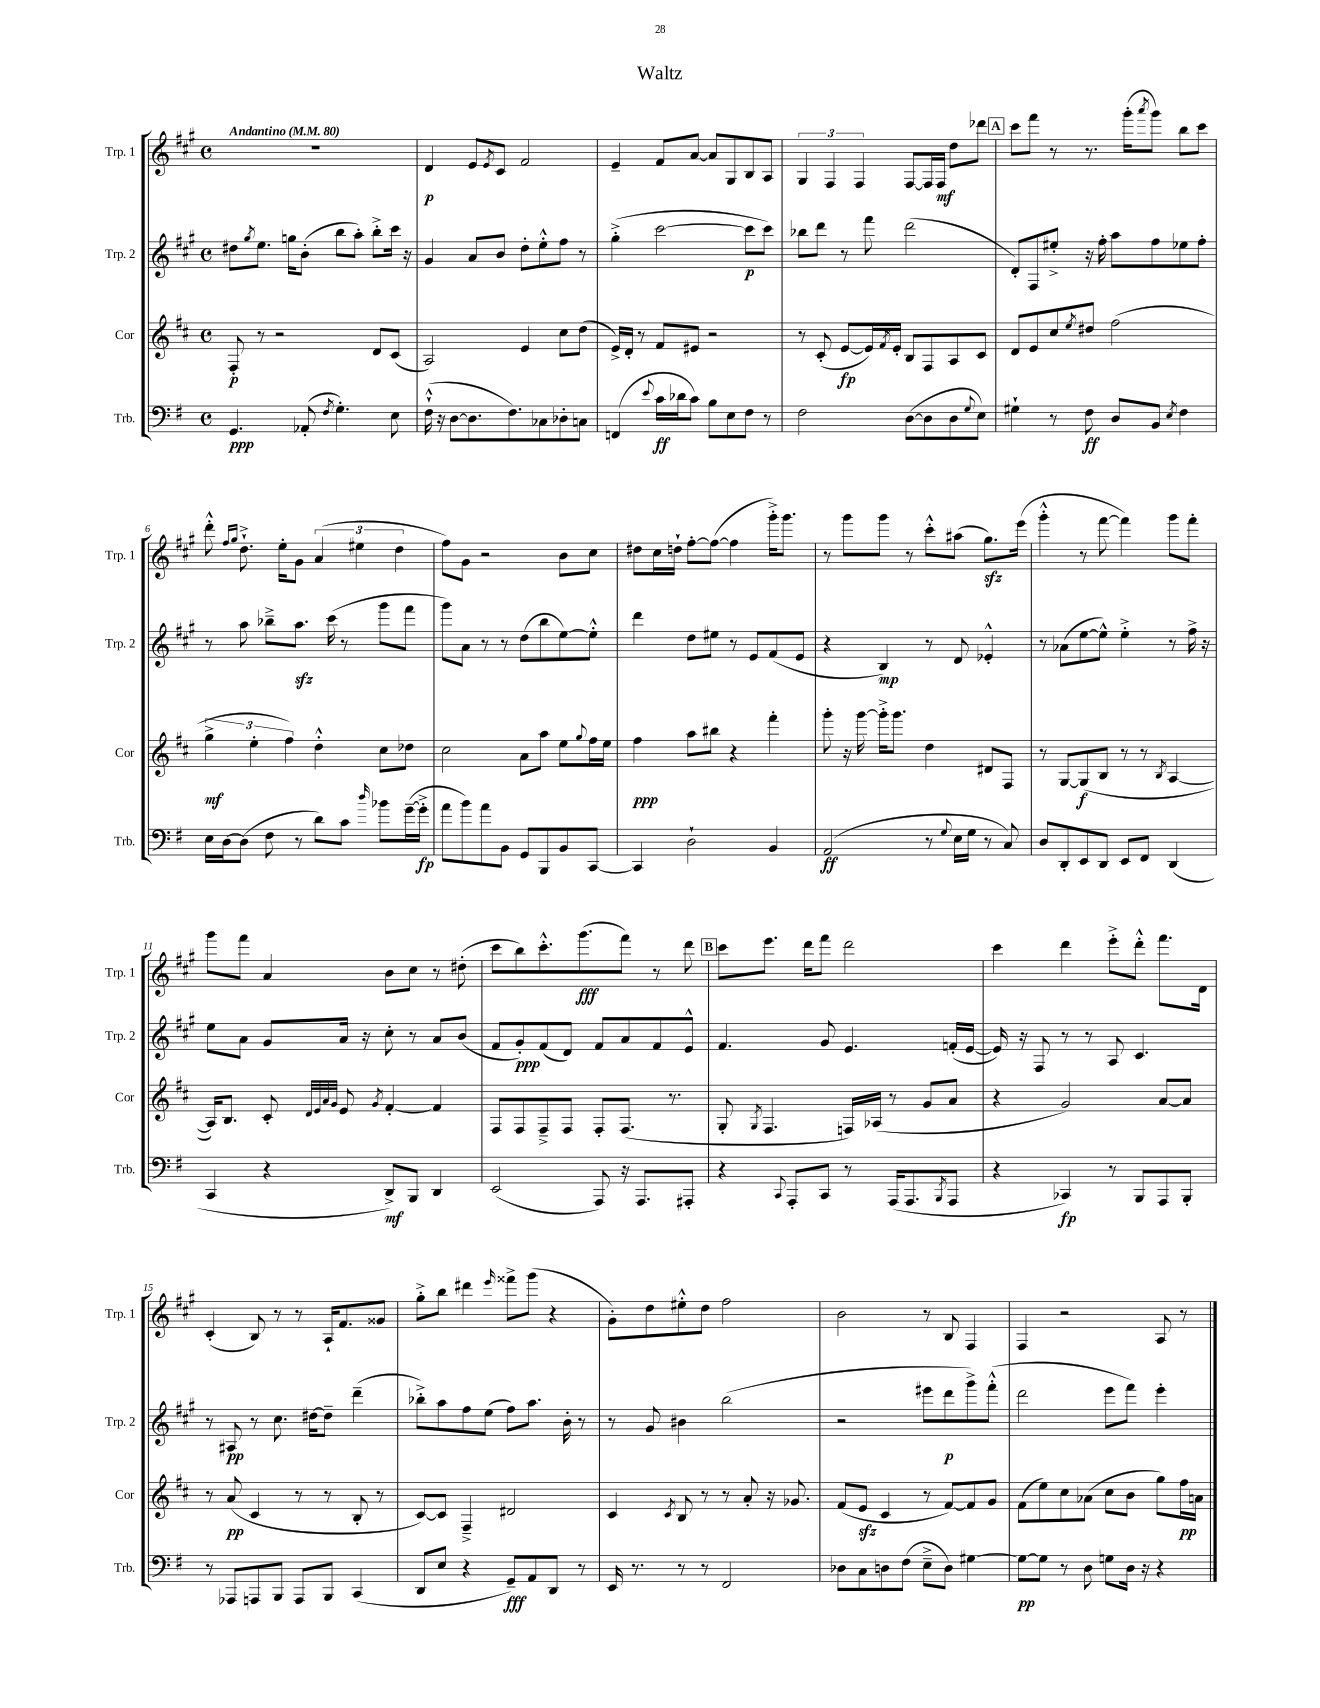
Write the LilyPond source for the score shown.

\header { title = "Waltz" }
<<
\new StaffGroup <<
\new Staff = "s0" \with { instrumentName = "Trp. 1" shortInstrumentName = "Trp. 1" } {
    \clef treble \key a \major \defaultTimeSignature \time 4/4 \tempo "Andantino" 4 = 80
    R1 |
    d'4\p e'8 \acciaccatura { e'8 } cis'8 fis'2 |
    e'4-- fis'8 a'8~ a'8 gis8 b8 a8 |
    \tuplet 3/2 { gis4 fis4 fis4 } fis8~ fis16 fis16\mf d''8 des'''8 |
    \mark \markup { \box "A" } cis'''8 fis'''8 r8 r8. gis'''16-.( \acciaccatura { a'''8 } gis'''8) b''8 cis'''8 |
    d'''8-.-^ \grace { fis''16 gis''16 } d''8.-!-> e''16-. gis'8 \tuplet 3/2 { a'4( eis''4 d''4 } |
    fis''8) gis'8 r2 b'8 cis''8 |
    dis''8 cis''16 d''16-! fis''8~-. fis''8~( fis''4 gis'''16-.->) gis'''8. |
    r8 gis'''8 gis'''8 r8 cis'''8-.-^ ais''8( gis''8.\sfz) e'''16( |
    gis'''4-.-^ r8 fis'''8~ fis'''4) gis'''8 fis'''8-. |
    gis'''8 fis'''8 a'4 b'8 cis''8 r8 dis''8-.( |
    cis'''8 b''8) cis'''8.-.-^ gis'''8.\fff( fis'''8) r8 d'''8 |
    \mark \markup { \box "B" } cis'''8 e'''8. d'''16 fis'''8 d'''2 |
    cis'''4 d'''4 e'''8-.-> d'''8-.-^ fis'''8. d'16 |
    cis'4-.( b8) r8 r8 a16-! fis'8. gisis'8 |
    gis''8-.-> b''8 dis'''4 \grace { e'''16 } fisis'''8-> gis'''8( r4 |
    gis'8-.) d''8 eis''8-.-^ d''8 fis''2 |
    b'2 r8 b8 fis4 |
    fis4 r2 a8 r8 \bar "|." |
}
\new Staff = "s1" \with { instrumentName = "Trp. 2" shortInstrumentName = "Trp. 2" } {
    \clef treble \key a \major \defaultTimeSignature \time 4/4
    dis''8 \acciaccatura { gis''8 } e''8. g''16 b'8-.( b''8 a''8-.) b''8-.-> cis'''16 r16 |
    gis'4 a'8 b'8 d''8-. e''8-.-^ fis''8 r8 |
    gis''4-.->( cis'''2~ cis'''8\p cis'''8) |
    bes''8 d'''8 r8 fis'''8 d'''2( |
    \mark \markup { \box "A" } d'8-.) fis8 eis''8-.-> r16 fis''16-. a''8 fis''8 ees''8 fis''8-. |
    r8 a''8 bes''8---> a''8.\sfz cis'''16( r8 gis'''8 fis'''8 |
    gis'''8) a'8 r8 r8 d''8( b''8 e''8~) e''8-.-^ |
    d'''4 d''8 eis''8 r8 e'8 fis'8( e'8 |
    r4 b4\mp) r8 d'8 ees'4-.-^ |
    r8 aes'8( e''8~ e''8-^) e''4-.-> r8 fis''16-> r16 |
    e''8 a'8 gis'8 a'16 r16 cis''8-. r8 a'8 b'8( |
    fis'8 gis'8-.\ppp) fis'8( d'8) fis'8 a'8 fis'8 e'8-^ |
    \mark \markup { \box "B" } fis'4. gis'8 e'4. f'16-.( e'16~ |
    e'16) r16 fis8 r8 r8 a8 cis'4. |
    r8 ais8\pp r8 cis''8. dis''16~ dis''8-- d'''4--( |
    bes''8-.->) a''8 fis''8 e''8( fis''8) a''8. b'16-. r8 |
    r8 gis'8 bis'4 b''2( |
    r2 eis'''8 d'''8\p gis'''8->) fis'''8-.-^( |
    d'''2 e'''8 fis'''8) e'''4-. \bar "|." |
}
\new Staff = "s2" \with { instrumentName = "Cor" shortInstrumentName = "Cor" } {
    \clef treble \key d \major \defaultTimeSignature \time 4/4
    fis8-.\p r8 r2 d'8 cis'8( |
    a2) e'4 cis''8 d''8( |
    e'16->) d'16-. r8 fis'8 eis'8 r2 |
    r8 cis'8-.( e'8~\fp e'16) \acciaccatura { fis'8 } e'16-. b8 fis8 a8 cis'8 |
    \mark \markup { \box "A" } d'8 e'8 cis''8 \acciaccatura { e''8 } dis''8 fis''2( |
    \tuplet 3/2 { g''4->\mf e''4-. fis''4) } d''4-.-^ cis''8 des''8 |
    cis''2 a'8 a''8 e''8 \appoggiatura { g''8 } fis''16 e''16 |
    fis''4\ppp a''8 bis''8 r4 fis'''4-. |
    g'''8-. r16 g'''16~ g'''16-.-> g'''8. d''4 dis'8 fis8 |
    r8 g8~ g8\f( b8 r8 r8 \acciaccatura { b8 } a4~ |
    a16) b8. cis'8-. \grace { d'32 e'32 a'32 g'32 } e'8 \acciaccatura { g'8 } fis'4~-. fis'4 |
    fis8 fis8 fis8---> fis8 fis8-. fis8.( r8. |
    \mark \markup { \box "B" } g8-. \acciaccatura { g8 } fis4. f16) aes16( r8 g'8 a'8 |
    r4 g'2) a'8~ a'8 |
    r8 a'8\pp( cis'4 r8 r8 b8-. r8 |
    cis'8~) cis'8 fis4---> dis'2 |
    cis'4 \acciaccatura { cis'8 } b8 r8 r8 a'8-. r16 ges'8. |
    fis'8( e'8\sfz cis'4 r8 fis'8~) fis'8 g'8 |
    fis'8( e''8) cis''8 aes'8( cis''8 b'8 g''8) fis''16\pp a'16 \bar "|." |
}
\new Staff = "s3" \with { instrumentName = "Trb." shortInstrumentName = "Trb." } {
    \clef bass \key g \major \defaultTimeSignature \time 4/4
    g,4.\ppp aes,8-.( \acciaccatura { fis8 } g4.-.) e8 |
    fis16-!-^( r16 d8~ d8. fis8.) ces8 des8-. c8 |
    f,4( \appoggiatura { e'8 } c'16\ff des'16 c'8) b8 e8 fis8 r8 |
    fis2 d8~( d8 d8 \appoggiatura { g8 } e8) |
    \mark \markup { \box "A" } gis4-! r8 fis8\ff d8 b,8 \acciaccatura { e8 } fis4 |
    e16 d16~ d8( fis8 r8 d'8) c'8 \grace { d''16 } bes'8 g'16~--( g'16-.->\fp |
    a'8 b'8) a'8 b,8 g,8 b,,8 b,8 c,8~ |
    c,4 d2-! b,4 |
    a,2\ff( r8 \appoggiatura { g8 } e16 g16 r8 c8) |
    d8 d,8-. e,8 d,8 e,8 fis,8 d,4( |
    c,4 r4 d,8->\mf) b,,8 d,4 |
    e,2( a,,8) r16 a,,8. ais,,8-. |
    \mark \markup { \box "B" } r4 \appoggiatura { c,8 } a,,8-. c,8 r8 a,,16( a,,8. \acciaccatura { b,,8 } a,,8 |
    r4 ces,4\fp) r8 b,,8 a,,8 b,,8-. |
    r8 aes,,8 a,,8 b,,8 a,,8 b,,8 c,4( |
    d,8 e8 r4 g,8--\fff) a,8 d,8 r8 |
    e,16 r8. r8 r8 fis,2 |
    des8 c8 d8 fis8( e8---> d8) gis4~ |
    gis8~\pp gis8 r8 d8 g8 d16 r16 r4 \bar "|." |
}
>>
>>
